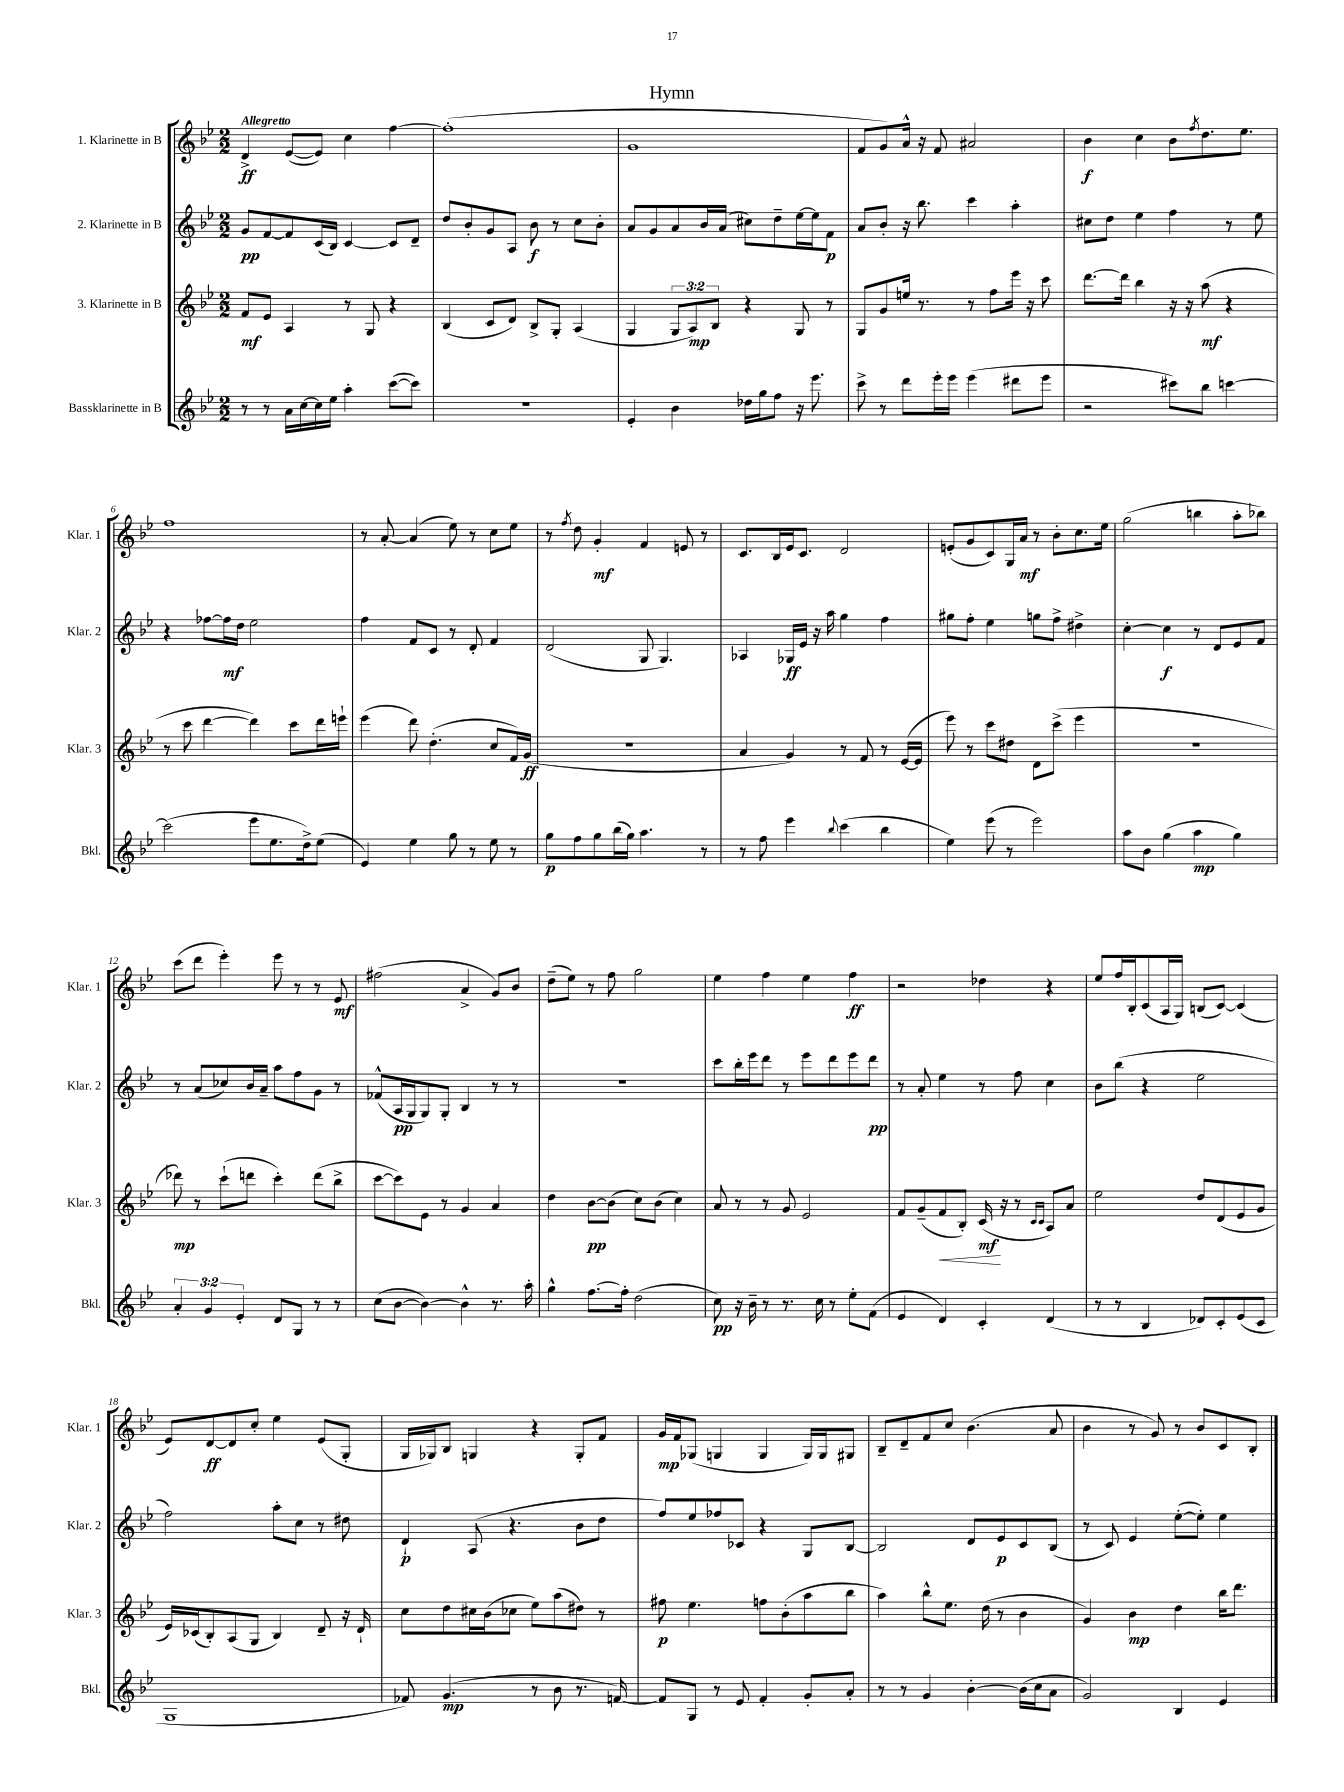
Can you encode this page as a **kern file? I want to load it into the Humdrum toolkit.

**kern	**kern	**kern	**kern
*staff4	*staff3	*staff2	*staff1
*clefG2	*clefG2	*clefG2	*clefG2
*k[b-e-]	*k[b-e-]	*k[b-e-]	*k[b-e-]
*M2/2	*M2/2	*M2/2	*M2/2
8r	8f	8g	4d^
8r	8e-	[8f	.
16a	4A	8f]	([8e-
[16cc	.	.	.
16cc]	.	(16c	8e-])
16ee-	.	16B-)	.
4aa'	8r	[4c	4cc
.	8G	.	.
([8ccc	4r	8c]	[4ff
8ccc])	.	8d~	.
=	=	=	=
1r	(4B-	8dd	(1ff']
.	.	8b-'	.
.	8c	8g	.
.	8d)	8A	.
.	8B-^	8b-	.
.	8G'	8r	.
.	(4A	8cc	.
.	.	8b-'	.
=	=	=	=
4e-'	4G	8a	1g
.	.	8g	.
4b-	12G	8a	.
.	12A)	.	.
.	.	16b-	.
.	12B-	.	.
.	.	(16a	.
16dd-	4r	8cc#)	.
16gg	.	.	.
8ff	.	8dd~	.
16r	8G	[16ee-	.
8.eee-	.	16ee-]	.
.	8r	8f	.
=	=	=	=
8ccc^	8G	8a	8f
8r	8g	8b-'	8g)
8ddd	16ee	16r	16a^^
.	8.r	8.bb-	16r
16eee-'	.	.	8f
16eee-	.	.	.
(4eee-	8r	4ccc	2a#
.	8ff	.	.
8ddd#	16eee-	4aa'	.
.	16r	.	.
8eee-	8ccc	.	.
=	=	=	=
2r	[8.ddd	8cc#	4b-
.	.	8dd	.
.	16ddd]	.	.
.	4bb-	4ee-	4cc
8ccc#)	16r	4ff	8b-
.	16r	.	.
.	.	.	8qff
8bb-	(8aa	.	8.dd
[4ccc	4r	8r	.
.	.	.	8.ee-
.	.	8ee-	.
=	=	=	=
(2ccc]	8r	4r	1ff
.	8ccc	.	.
.	[4ddd	[8ff-	.
.	.	16ff-]	.
.	.	16dd	.
8eee-	4ddd])	2ee-	.
8.ee-	.	.	.
.	8ccc	.	.
16dd^)	.	.	.
(8ee-	16ddd	.	.
.	16eee`	.	.
=	=	=	=
4e-)	(4eee-	4ff	8r
.	.	.	[8a'
4ee-	8ddd)	8f	(4a]
.	(4.dd'	8c	.
8gg	.	8r	8ee-)
8r	.	8d'	8r
8ee-	8cc	4f	8cc
8r	16f)	.	8ee-
.	(16g	.	.
=	=	=	=
8gg	1r	(2d	8r
.	.	.	8qff
8ff	.	.	8dd
8gg	.	.	4g'
(16bb-	.	.	.
16gg)	.	.	.
4.aa	.	8G	4f
.	.	4.G)	.
.	.	.	8e
8r	.	.	8r
=	=	=	=
8r	4a	4A-	8.c
8ff	.	.	.
.	.	.	16B-
4eee-	4g)	16G-	16e-
.	.	16e-	8.c
.	.	16r	.
.	.	16aa	.
8qqbb-	.	.	.
(4ccc	8r	4gg	2d
.	8f	.	.
4bb-	8r	4ff	.
.	([16e-	.	.
.	16e-]	.	.
=	=	=	=
4ee-)	8eee-)	8gg#	(8e'
.	8r	8ff'	8g
(8eee-	8ccc	4ee-	8c)
8r	8dd#	.	16G
.	.	.	16a
2eee-)	8d	8gg	8r
.	(8ccc^	8ff^	8b-'
.	4eee-	4dd#^	8.cc
.	.	.	16ee-
=	=	=	=
8aa	1r	[4cc'	(2gg
8b-	.	.	.
(4gg	.	4cc]	.
4aa	.	8r	4bb
.	.	8d	.
4gg)	.	8e-	8aa'
.	.	8f	8bb-)
=	=	=	=
6a'	8ddd-)	8r	(8ccc
.	8r	(8a	8ddd
6g	.	.	.
.	(8ccc`	8cc-)	4eee-')
6e-'	.	.	.
.	8ddd	16b-	.
.	.	16a~	.
8d	4ccc')	8aa	8eee-
8G	.	8ff	8r
8r	(8ddd	8g	8r
8r	8bb-^	8r	8e-
=	=	=	=
(8cc	[8ccc	(8f-^^	(2ff#
[8b-	8ccc])	16A	.
.	.	16G	.
4b-_)	8e-	8G)	.
.	8r	8G'	.
4b-^^]	4g	4B-	4a^
8.r	4a	8r	8g)
.	.	8r	8b-
16aa'	.	.	.
=	=	=	=
4gg^^	4dd	1r	(8dd~
.	.	.	8ee-)
[8.ff	[8b-	.	8r
.	(8b-]	.	8ff
16ff']	.	.	.
(2dd	8cc)	.	2gg
.	(8b-	.	.
.	4cc)	.	.
=	=	=	=
8cc)	8a	8ccc	4ee-
16r	8r	16bb-'	.
16b-~	.	16eee-	.
8r	8r	8ddd	4ff
8.r	8g	8r	.
.	2e-	8eee-	4ee-
16cc	.	.	.
8r	.	8ddd	.
8ee-'	.	8eee-	4ff
(8f	.	8ddd	.
=	=	=	=
4e-	8f	8r	2r
.	(8g~	8a'	.
4d)	8f	4ee-	.
.	8B-')	.	.
4c'	(16c	8r	4dd-
.	16r	.	.
.	8r	8ff	.
.	16qqc	.	.
.	16qqc	.	.
(4d	8A)	4cc	4r
.	8a	.	.
=	=	=	=
8r	2ee-	8b-	8ee-
8r	.	(8bb-	16ff
.	.	.	16B-'
4B-	.	4r	(8c
.	.	.	16A
.	.	.	16G)
8d-)	8dd	2ee-	(8B
8c'	(8d	.	[8c)
(8e-	8e-	.	(4c]
8c	8g	.	.
=	=	=	=
1G	16e-)	2ff)	8e-)
.	(16c-	.	.
.	8B-')	.	[8d
.	(8A	.	8d]
.	8G	.	8cc'
.	4B-)	8aa'	4ee-
.	.	8cc	.
.	8d~	8r	(8e-
.	16r	8dd#	8G'
.	16d`	.	.
=	=	=	=
8f-)	8cc	4d`	16G
.	.	.	16G-)
(4.g	8dd	.	8B-
.	16cc#	(8A	4G
.	(16b-	.	.
.	8cc-	4.r	.
8r	8ee-)	.	4r
8b-	(8aa	.	.
8.r	8dd#)	8b-	8G'
.	8r	8dd	8f
[16f)	.	.	.
=	=	=	=
8f]	8ff#	8ff)	16g
.	.	.	16f
8G	4.ee-	8ee-	(8G-
8r	.	8ff-	4G
8e-	.	8c-	.
4f'	8ff	4r	4G
.	(8b-'	.	.
8g'	8aa	8G	16G)
.	.	.	16G
8a'	8bb-	[8B-	8G#
=	=	=	=
8r	4aa)	2B-]	8B-~
8r	.	.	8d~
4g	8bb-^^	.	8f
.	8.ee-	.	8cc
[4b-'	.	8d	(4.b-
.	(16dd	.	.
.	8r	8e-	.
(16b-]	4b-	8c	.
16cc	.	.	.
8a	.	(8B-	8a
=	=	=	=
2g)	4g)	8r	4b-
.	.	8c)	.
.	4b-	4e-	8r
.	.	.	8g)
4B-	4dd	([8ee-'	8r
.	.	8ee-'])	8b-
4e-	16bb-	4ee-	8c
.	8.ddd	.	.
.	.	.	8B-'
==	==	==	==
*-	*-	*-	*-
